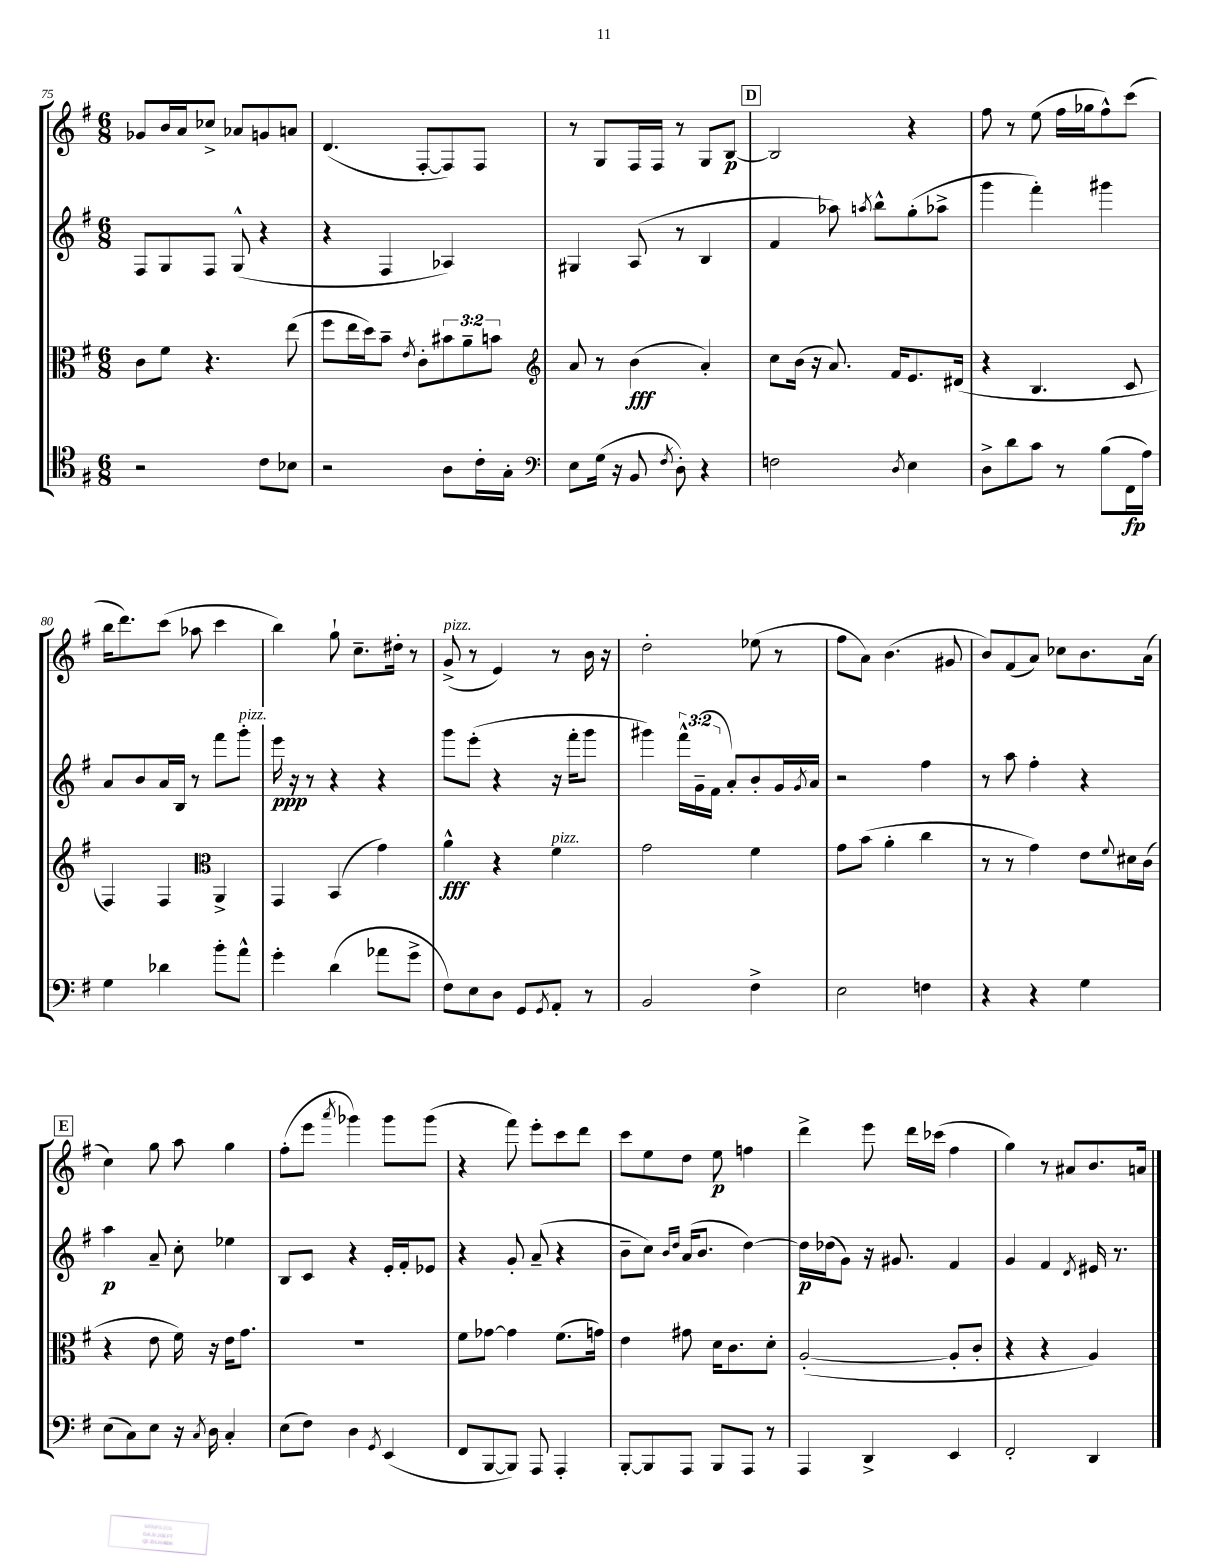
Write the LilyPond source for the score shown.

<<
\new StaffGroup <<
\new Staff = "s0" {
    \clef treble \key g \major \numericTimeSignature \time 6/8
    ges'8 b'16 a'16 ces''8-> aes'8 g'8 a'8 |
    d'4.( fis8~-. fis8) fis8 |
    r8 g8 fis16 fis16 r8 g8 b8~\p |
    \mark \markup { \box "D" } b2 r4 |
    fis''8 r8 e''8( fis''16 ges''16 fis''8-^) c'''8( |
    b''16 d'''8.) c'''8( aes''8 c'''4 |
    b''4) g''8-! c''8.-- dis''16-. r8 |
    g'8->^\markup { \italic "pizz." }( r8 e'4) r8 b'16 r16 |
    d''2-. ees''8( r8 |
    fis''8 a'8) b'4.( gis'8 |
    b'8) fis'8( a'8) ces''8 b'8. a'16( |
    \mark \markup { \box "E" } c''4) g''8 a''8 g''4 |
    fis''8-.( e'''8 \acciaccatura { a'''8 } ges'''4) ges'''8 ges'''8( |
    r4 fis'''8) e'''8-. c'''8 d'''8 |
    c'''8 e''8 d''8 e''8\p f''4 |
    d'''4-> e'''8 d'''16 ces'''16( fis''4 |
    g''4) r8 ais'8 b'8. a'16 \bar "|." |
}
\new Staff = "s1" {
    \clef treble \key g \major \numericTimeSignature \time 6/8 \override Staff.TupletNumber.text = #tuplet-number::calc-fraction-text
    fis8 g8 fis8 g8-^( r4 |
    r4 fis4 aes4) |
    gis4 a8( r8 b4 |
    \mark \markup { \box "D" } fis'4 aes''8) \acciaccatura { a''8 } b''8-^ g''8-.( aes''8-> |
    g'''4 fis'''4-.) gis'''4 |
    a'8 b'8 a'16 b16 r8 fis'''8 g'''8-.^\markup { \italic "pizz." } |
    e'''16\ppp r16 r8 r4 r4 |
    g'''8 e'''8-.( r4 r16 fis'''16-. g'''8 |
    gis'''4) \tuplet 3/2 { fis'''16-^ g'16--( fis'16 } a'8-.) b'8-. g'16 \acciaccatura { g'8 } a'16 |
    r2 fis''4 |
    r8 a''8 fis''4-. r4 |
    \mark \markup { \box "E" } a''4\p a'8-- c''8-. ees''4 |
    b8 c'8 r4 e'16-. fis'16-. ees'8 |
    r4 g'8-. a'8--( r4 |
    b'8-- c''8) \grace { b'16 d''16 } a'16( b'8. d''4~) |
    d''16\p des''16( g'8) r16 gis'8. fis'4 |
    g'4 fis'4 \acciaccatura { d'8 } eis'16 r8. \bar "|." |
}
\new Staff = "s2" {
    \clef alto \key g \major \numericTimeSignature \time 6/8 \override Staff.TupletNumber.text = #tuplet-number::calc-fraction-text
    c'8 fis'8 r4. e''8( |
    fis''8 e''16 d''16) b'8-- \acciaccatura { e'8 } c'8-. \tuplet 3/2 { bis'8 a'8-- b'8 } |
    \clef treble a'8 r8 b'4\fff( a'4-.) |
    \mark \markup { \box "D" } c''8 b'16( r16 a'8.) fis'16 e'8. dis'16( |
    r4 b4. c'8 |
    fis4) fis4 \clef alto a,4-> |
    g,4 b,4( g'4) |
    a'4-^\fff r4 fis'4^\markup { \italic "pizz." } |
    g'2 fis'4 |
    g'8 b'8( a'4-. c''4 |
    r8 r8 g'4) e'8 \appoggiatura { fis'8 } dis'16 c'16( |
    \mark \markup { \box "E" } r4 e'8 fis'16) r16 e'16 g'8. |
    R2. |
    fis'8 ges'8~ ges'4 fis'8.( g'16) |
    e'4 gis'8 d'16 c'8. d'8-. |
    a2~-.( a8-. c'8-. |
    r4 r4 a4) \bar "|." |
}
\new Staff = "s3" {
    \clef tenor \key g \major \numericTimeSignature \time 6/8
    r2 c'8 bes8 |
    r2 a8 c'16-. g16-. |
    \clef bass e8 g16( r16 b,8 \acciaccatura { fis8 } d8-.) r4 |
    \mark \markup { \box "D" } f2 \acciaccatura { d8 } e4 |
    d8-> d'8 c'8 r8 b8( fis,16\fp a16) |
    g4 des'4 b'8-. a'8-^ |
    g'4-. d'4( aes'8 g'8-> |
    fis8) e8 d8 g,8 \acciaccatura { g,8 } a,8-. r8 |
    b,2 fis4-> |
    e2 f4 |
    r4 r4 g4 |
    \mark \markup { \box "E" } e8( c8) e8 r16 \acciaccatura { c8 } d16 c4-. |
    e8( fis8) d4 \acciaccatura { g,8 } e,4( |
    fis,8 b,,8~ b,,8) a,,8 a,,4-. |
    b,,8~-. b,,8 a,,8 b,,8 a,,8 r8 |
    a,,4 d,4-> e,4 |
    fis,2-. d,4 \bar "|." |
}
>>
>>
\layout { \context { \Score currentBarNumber = #75 } }
